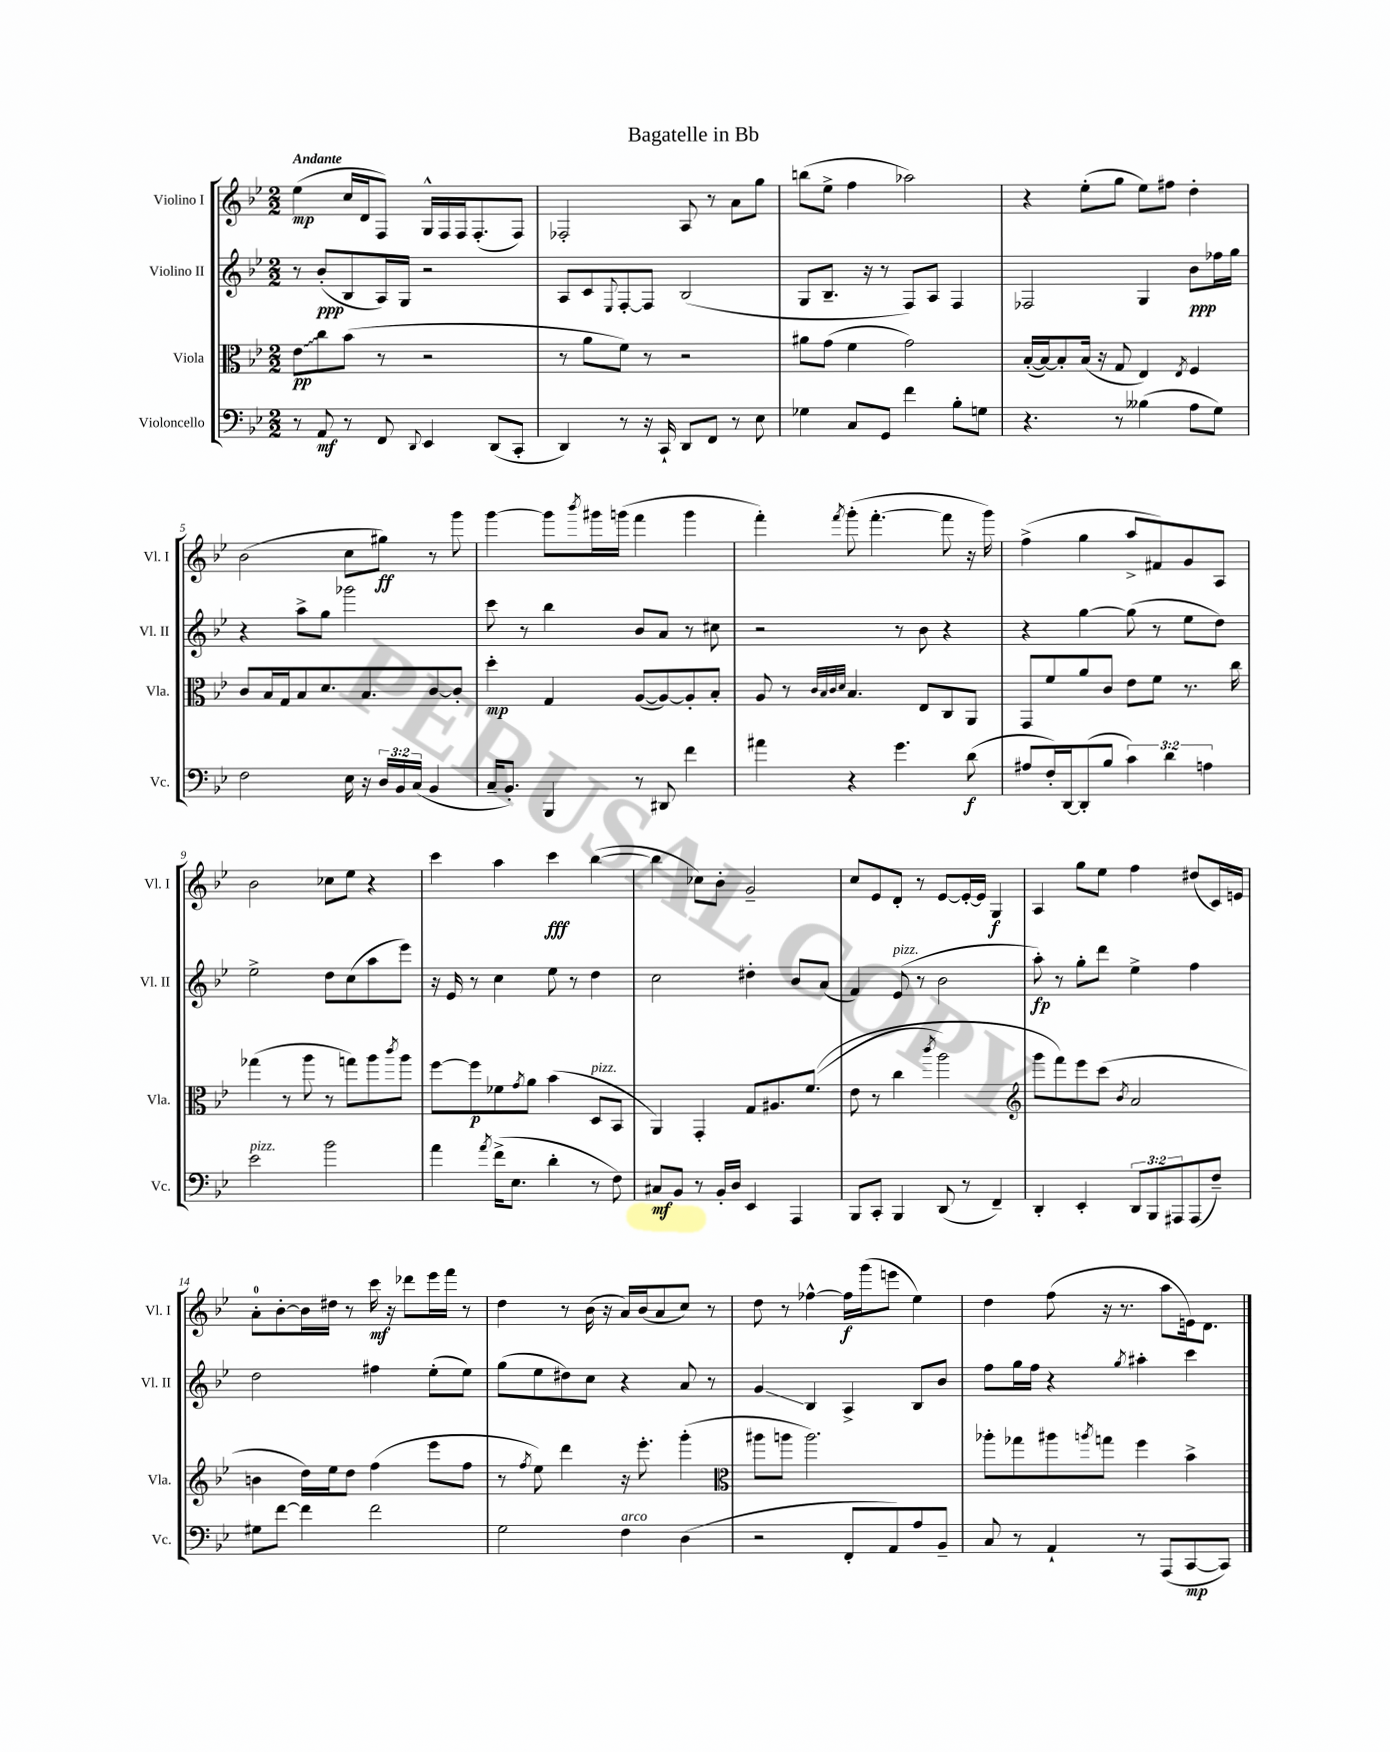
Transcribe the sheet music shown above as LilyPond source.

\header { title = "Bagatelle in Bb" }
<<
\new StaffGroup <<
\new Staff = "s0" \with { instrumentName = "Violino I" shortInstrumentName = "Vl. I" } {
    \clef treble \key bes \major \numericTimeSignature \time 2/2 \tempo "Andante"
    ees''4\mp( c''16 d'16 f8) g16-^ f16 f16 f8.-.( f8) |
    fes2-. a8 r8 a'8 g''8 |
    b''8( ees''8-> f''4 aes''2) |
    r4 ees''8-.( g''8 ees''8) fis''8 d''4-. |
    bes'2( c''8 gis''8\ff) r8 g'''8 |
    g'''4~ g'''8 \acciaccatura { bes'''8 } gis'''16 g'''16( f'''4 g'''4 |
    f'''4-.) \acciaccatura { f'''8 } g'''8-.( f'''4.~-. f'''8 r16 g'''16) |
    f''4->( g''4 a''8-> fis'8) g'8 a8 |
    bes'2 ces''8 ees''8 r4 |
    c'''4 a''4 c'''4\fff bes''4~( |
    bes''4 ces''8) bes'8-. g'2-- |
    c''8 ees'8 d'8-. r8 ees'8~ ees'16~-. ees'16 g4\f |
    a4 g''8 ees''8 f''4 dis''8( c'16) e'16 |
    a'8-0-. bes'8~-. bes'16 dis''16 r8 c'''16\mf r16 des'''8 ees'''16 f'''16 r8 |
    d''4 r8 bes'16( r16 a'16) bes'16( a'8 c''8) r8 |
    d''8 r8 fes''4~-^ fes''16\f g'''16( e'''8 ees''4) |
    d''4 f''8( r16 r8. a''8 e'16) d'8. \bar "|." |
}
\new Staff = "s1" \with { instrumentName = "Violino II" shortInstrumentName = "Vl. II" } {
    \clef treble \key bes \major \numericTimeSignature \time 2/2
    r8 bes'8-.\ppp( bes8 a16) g16 r2 |
    a8 c'8 \appoggiatura { ees8 } f8~-. f8 bes2( |
    g8 bes8.-- r16 r8 f8) a8 f4 |
    fes2 g4 bes'8\ppp fes''16 g''16 |
    r4 a''8-> g''8 ges'''2 |
    c'''8 r8 bes''4 bes'8 a'8 r8 cis''8 |
    r2 r8 bes'8 r4 |
    r4 g''4~ g''8( r8 ees''8 d''8) |
    ees''2-> d''8 c''8( a''8 ees'''8) |
    r16 ees'16 r8 c''4 ees''8 r8 d''4 |
    c''2 dis''4-. bes'8 a'8( |
    f'4) ees'8^\markup { \italic "pizz." }( r8 bes'2 |
    a''8-.\fp) r8 g''8-. d'''8 ees''4-> f''4 |
    d''2 fis''4 ees''8-.( ees''8) |
    g''8( ees''8 dis''8) c''8 r4 a'8 r8 |
    g'4\glissando bes4 a4-> bes8 bes'8 |
    f''8 g''16 f''16 r4 \acciaccatura { g''8 } ais''4-. c'''4 \bar "|." |
}
\new Staff = "s2" \with { instrumentName = "Viola" shortInstrumentName = "Vla." } {
    \clef alto \key bes \major \numericTimeSignature \time 2/2
    \once \override Glissando.style = #'zigzag ees'8\glissando\pp c''8 bes'8( r8 r2 |
    r8 a'8 f'8) r8 r2 |
    ais'8 g'8( f'4 g'2) |
    bes16~-.( bes16~) bes8-. bes16( r16 g8 ees4) \acciaccatura { ees8 } f4 |
    c'8 bes16 g16 bes8 d'8. bes8. c'8~ c'8-. |
    d''4-.\mp g4 a8~( a8~) a8-. bes8-. |
    a8 r8 \grace { c'32 bes32 c'32 d'32 } bes4. ees8 c8 a,8 |
    g,8 f'8 a'8 c'8 ees'8 f'8 r8. c''16 |
    ges''4( r8 a''8 r8 g''8) a''8 \acciaccatura { c'''8 } a''8 |
    f''8~ f''8\p fes'8 \acciaccatura { g'8 } a'8 bes'4( d8^\markup { \italic "pizz." } bes,8 |
    a,4) g,4-. g8 ais8. f'8.(\( |
    ees'8 r8 c''4 \acciaccatura { c'''8 } a''2) |
    \clef treble g'''8 f'''8\) ees'''8 c'''8( \acciaccatura { bes'8 } a'2 |
    b'4 d''16) ees''16 d''8 f''4( ees'''8 f''8 |
    r8 \acciaccatura { f''8 } ees''8) d'''4 r16 ees'''8.-. g'''4-.( |
    \clef alto ais''8 a''8 a''2.) |
    aes''8-. ges''8 ais''8 \acciaccatura { a''8 } g''8 f''4 bes'4-> \bar "|." |
}
\new Staff = "s3" \with { instrumentName = "Violoncello" shortInstrumentName = "Vc." } {
    \clef bass \key bes \major \numericTimeSignature \time 2/2 \override Staff.TupletNumber.text = #tuplet-number::calc-fraction-text
    r8 a,8\mf r8 f,8 \appoggiatura { d,8 } ees,4 d,8( c,8-. |
    d,4) r8 r16 c,16-! d,8 f,8 r8 ees8 |
    ges4 c8 g,8 f'4 bes8-. g8 |
    r4. r8 beses4( a8 g8) |
    f2 ees16 r16 \tuplet 3/2 { d16 bes,16 c16( } bes,4 |
    c16-- bes,8.-.) bes,,4 r8 dis,8 f'4 |
    ais'4 r4 g'4. d'8\f( |
    ais8 f16-.) d,16~ d,8-.( bes8 \tuplet 3/2 { c'4) d'4 a4 } |
    ees'2^\markup { \italic "pizz." } bes'2 |
    a'4 \acciaccatura { a'8 } f'16->( ees8. d'4-. r8 f8) |
    cis8\mf bes,8 r8 bes,16-. d16 ees,4 a,,4 |
    bes,,8 c,8-. bes,,4 d,8( r8 f,4--) |
    d,4-. ees,4-. \tuplet 3/2 { d,8 bes,,8 ais,,8 } ais,,8( f8--) |
    gis8 f'8~ f'4 f'2 |
    g2 f4^\markup { \italic "arco" } d4( |
    r2 f,8-. a,8) a8 bes,8-- |
    c8 r8 a,4-! r8 a,,8( c,8~\mp c,8) \bar "|." |
}
>>
>>
